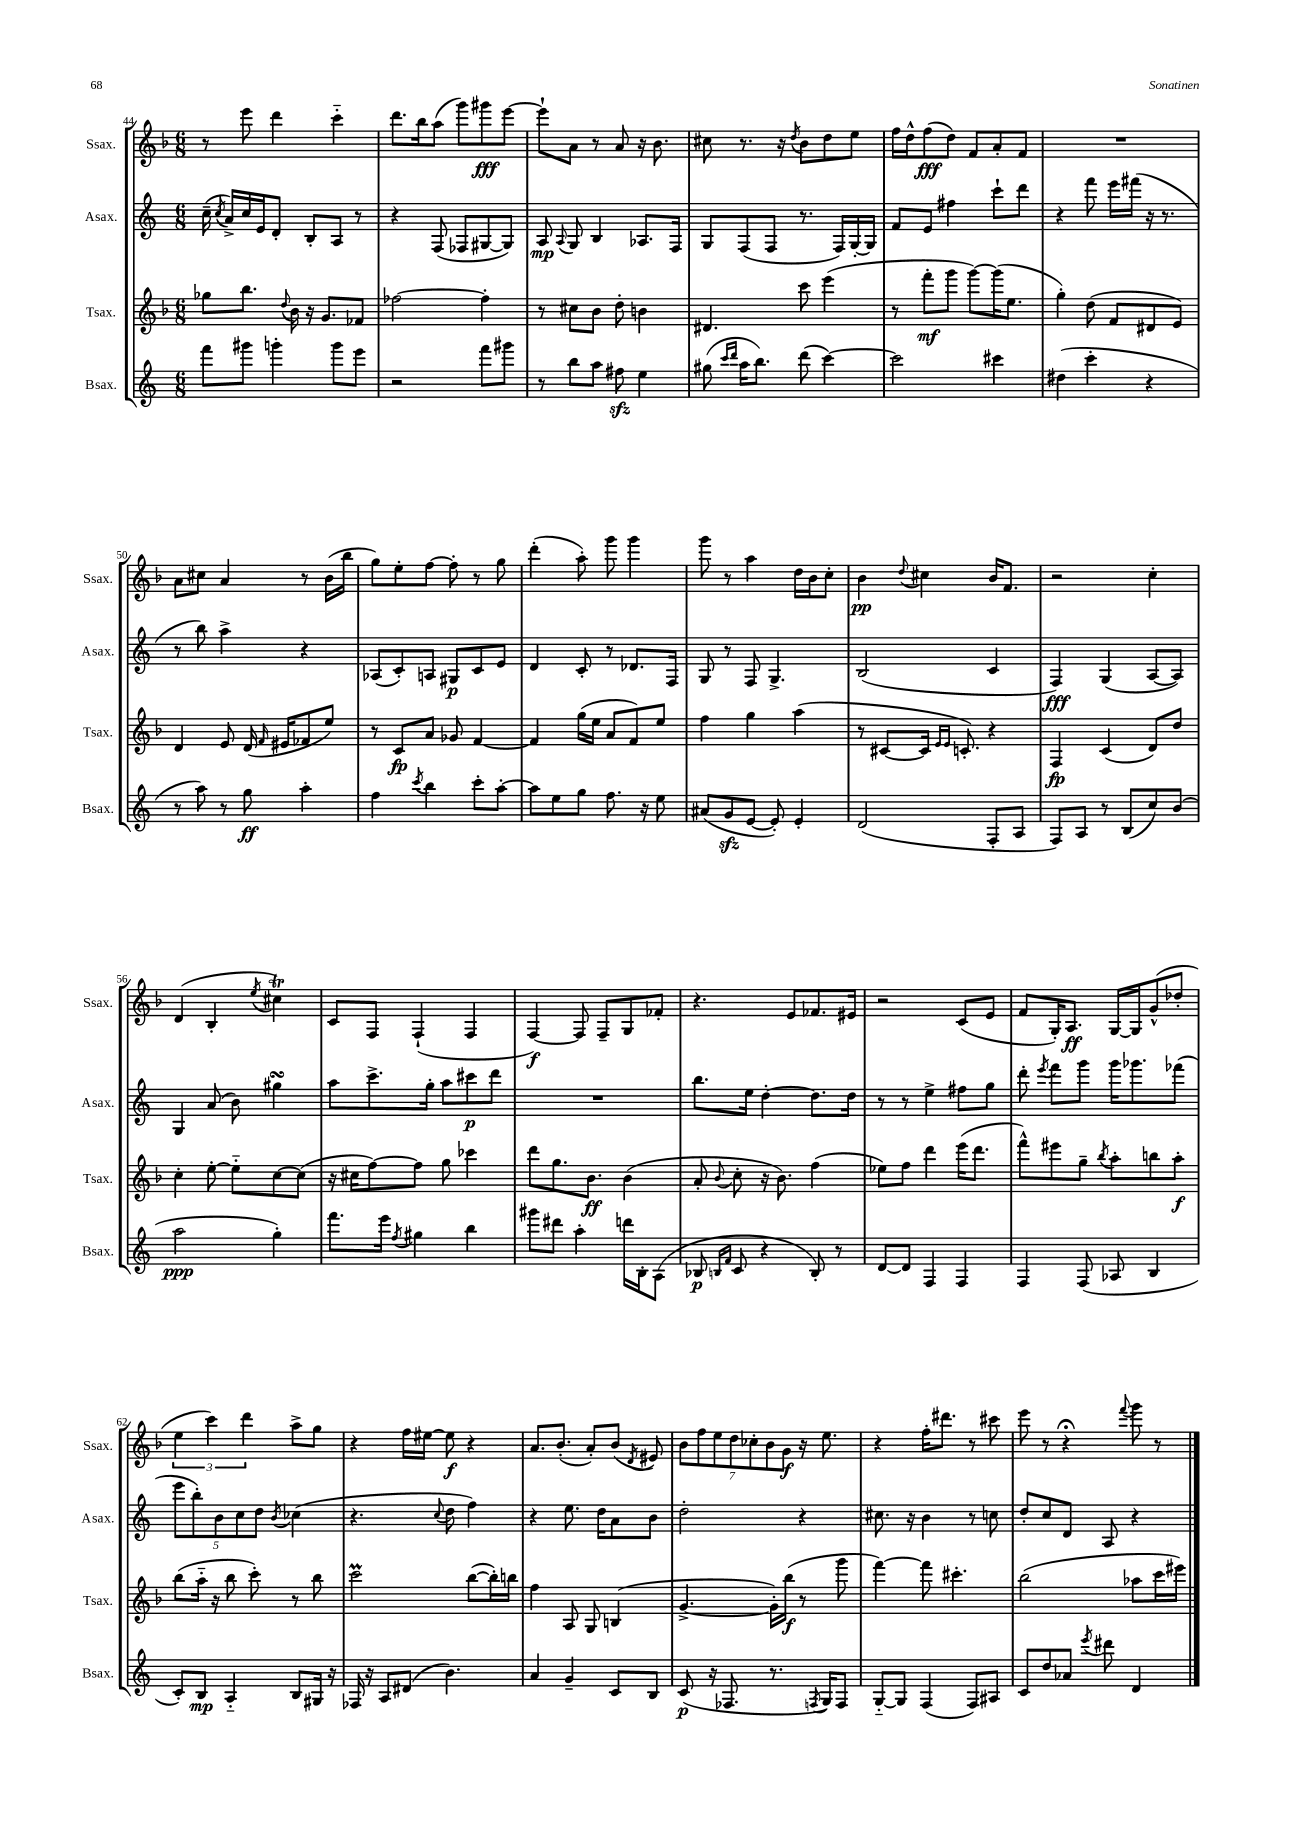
<<
\new StaffGroup <<
\new Staff = "s0" \with { instrumentName = "Ssax." shortInstrumentName = "Ssax." } {
    \clef treble \key f \major \numericTimeSignature \time 6/8
    \autoBeamOff r8 e'''8 d'''4 c'''4-_ |
    d'''8.[ bes''16 a''8]( g'''8[) gis'''8\fff e'''8]~ |
    e'''8[-! a'8] r8 a'8 r16 bes'8. |
    cis''8 r8. r16 \acciaccatura { d''8 } bes'8[ d''8 e''8] |
    f''16[ d''16-^ f''8\fff( d''8]) f'8[ a'8-. f'8] |
    R2. |
    a'8[ cis''8] a'4 r8 bes'16[( bes''16] |
    g''8[) e''8-. f''8]~ f''8-. r8 g''8 |
    d'''4-.( a''8-.) g'''8 g'''4 |
    g'''8 r8 a''4 d''16[ bes'16 c''8]-. |
    bes'4\pp \appoggiatura { d''8 } cis''4 bes'16[ f'8.] |
    r2 c''4-. |
    d'4( bes4-. \acciaccatura { e''8 } cis''4\trill) |
    c'8[ f8] f4-!( f4 |
    f4~\f) f8 f8[-- g8 fes'8]-. |
    r4. e'8[ fes'8. eis'16] |
    r2 c'8[( e'8] |
    f'8[ g16-.) a8.]\ff g16[~ g16 g'8-^( des''8]-. |
    \tuplet 3/2 { e''4 c'''4) d'''4 } a''8[-> g''8] |
    r4 f''16[ eis''16]~ eis''8\f r4 |
    a'8.[ bes'8.]-.( a'8[-.) bes'8]( \acciaccatura { d'8 } eis'8) |
    \tuplet 7/4 { bes'8[ f''8 e''8 d''8 ces''8-. bes'8 g'8]\f } r16 e''8. |
    r4 f''16[-. dis'''8.] r8 cis'''8 |
    e'''8 r8 r4\fermata \appoggiatura { f'''8 } g'''8 r8 \bar "|." |
}
\new Staff = "s1" \with { instrumentName = "Asax." shortInstrumentName = "Asax." } {
    \clef treble \key c \major \numericTimeSignature \time 6/8
    \autoBeamOff c''16--( \acciaccatura { c''8 } a'16[->) c''16 e'16 d'8]-. b8[-. a8] r8 |
    r4 f8( fes8[ gis8~ gis8]) |
    a8\mp \appoggiatura { a8 } g8 b4 aes8.[ f16] |
    g8[ f8( f8] r8. f16[) g16~-. g16] |
    f'8[ e'8] fis''4 c'''8[-! d'''8] |
    r4 f'''8 e'''16[ fis'''16]( r16 r8. |
    r8 b''8) a''4-> r4 |
    aes8[( c'8-.) a8] gis8[\p c'8 e'8] |
    d'4 c'8-. r8 des'8.[ f16] |
    g8 r8 f8 g4.-> |
    b2( c'4 |
    f4\fff) g4( a8[~ a8]) |
    g4 a'8( b'8) gis''4\turn |
    a''8[ c'''8.-> g''16]-. a''8[ cis'''8\p d'''8] |
    R2. |
    b''8.[ e''16] d''4~-. d''8.[ d''16] |
    r8 r8 e''4-> fis''8[ g''8] |
    d'''8-. \acciaccatura { e'''8 } f'''8[ g'''8] g'''16[ ges'''8. fes'''8]( |
    \tuplet 5/4 { e'''8[ b''8-.) b'8 c''8 d''8] } \acciaccatura { b'8 } ces''4( |
    r4. \appoggiatura { c''8 } d''8 f''4) |
    r4 e''8. d''16[ a'8 b'8] |
    d''2-. r4 |
    cis''8. r16 b'4 r8 c''8 |
    d''8[-. c''8 d'8] a8 r4 \bar "|." |
}
\new Staff = "s2" \with { instrumentName = "Tsax." shortInstrumentName = "Tsax." } {
    \clef treble \key f \major \numericTimeSignature \time 6/8
    \autoBeamOff ges''8[ bes''8.] \appoggiatura { d''8 } bes'16 r16 g'8.[ fes'8] |
    fes''2~ fes''4-. |
    r8 cis''8[ bes'8] d''8-. b'4 |
    dis'4. c'''8 e'''4( |
    r8 f'''8[-.\mf g'''8] g'''8[~) g'''16( e''8.] |
    g''4-.) d''8( f'8[ dis'8 e'8]) |
    d'4 e'8 d'16( \grace { f'16 } eis'16[ fes'8 e''8]) |
    r8 c'8[\fp a'8] ges'8 f'4~ |
    f'4 g''16[( e''16] a'8[ f'8) e''8] |
    f''4 g''4 a''4( |
    r8 cis'8[~ cis'16] \grace { e'16[ e'16] } c'8.-.) r4 |
    f4\fp c'4( d'8[) d''8] |
    c''4-. e''8~-. e''8[-_ c''8~ c''8]( |
    r16 cis''16[ f''8~) f''8] g''8 ces'''4 |
    d'''8[ g''8. bes'8.]\ff bes'4( |
    a'8-. \appoggiatura { bes'8 } c''8-. r16 bes'8.) f''4( |
    ees''8[) f''8] d'''4 e'''16[( d'''8.] |
    f'''8[-^) eis'''8 g''8]-- \acciaccatura { bes''8 } a''8[-. b''8 a''8]-.\f |
    bes''8[( a''16]-_ r16 bes''8 c'''8-.) r8 bes''8 |
    c'''2\prall bes''8[~( bes''16-.) b''16] |
    f''4 a8 g8 b4( |
    g'4.~-> g'16[-.) bes''16]\f( r8 g'''8 |
    f'''4~) f'''8 cis'''4.-. |
    bes''2( aes''8[ c'''16 eis'''16]) \bar "|." |
}
\new Staff = "s3" \with { instrumentName = "Bsax." shortInstrumentName = "Bsax." } {
    \clef treble \key c \major \numericTimeSignature \time 6/8
    \autoBeamOff f'''8[ gis'''8] g'''4-. g'''8[ e'''8] |
    r2 f'''8[ gis'''8] |
    r8 b''8[ a''8] fis''8\sfz e''4 |
    gis''8( \grace { c'''16[ d'''16] } a''16[ b''8.]) d'''8( c'''4~) |
    c'''2 cis'''4 |
    dis''4( c'''4-. r4 |
    r8 a''8) r8 g''8\ff a''4-. |
    f''4 \acciaccatura { c'''8 } b''4 c'''8[-. a''8]~-. |
    a''8[ e''8 g''8] f''8. r16 e''8 |
    ais'8[( g'8\sfz e'8]~ e'8-.) e'4-. |
    d'2( f8[-. a8] |
    f8[) a8] r8 b8[( c''8) b'8]( |
    a''2\ppp g''4-.) |
    f'''8.[ e'''16] \acciaccatura { f''8 } gis''4 b''4 |
    gis'''8[ dis'''8] a''4-. d'''16[ b16-. a8]( |
    bes8\p \grace { b16[ f'16] } c'8 r4 b8-.) r8 |
    d'8[~ d'8] f4 f4 |
    f4 f8( aes8 b4 |
    c'8[-.) b8]\mp a4-_ b8[ gis16] r16 |
    fes16 r16 a8[ dis'8]( b'4.) |
    a'4 g'4-- c'8[ b8] |
    c'8\p( r16 fes8. r8. \acciaccatura { f8 } g16[) f8] |
    g8[~-_ g8] f4( f8[) ais8] |
    c'8[ d''8 aes'8] \acciaccatura { e'''8 } dis'''8 d'4 \bar "|." |
}
>>
>>
\layout { \context { \Score currentBarNumber = #44 } }
